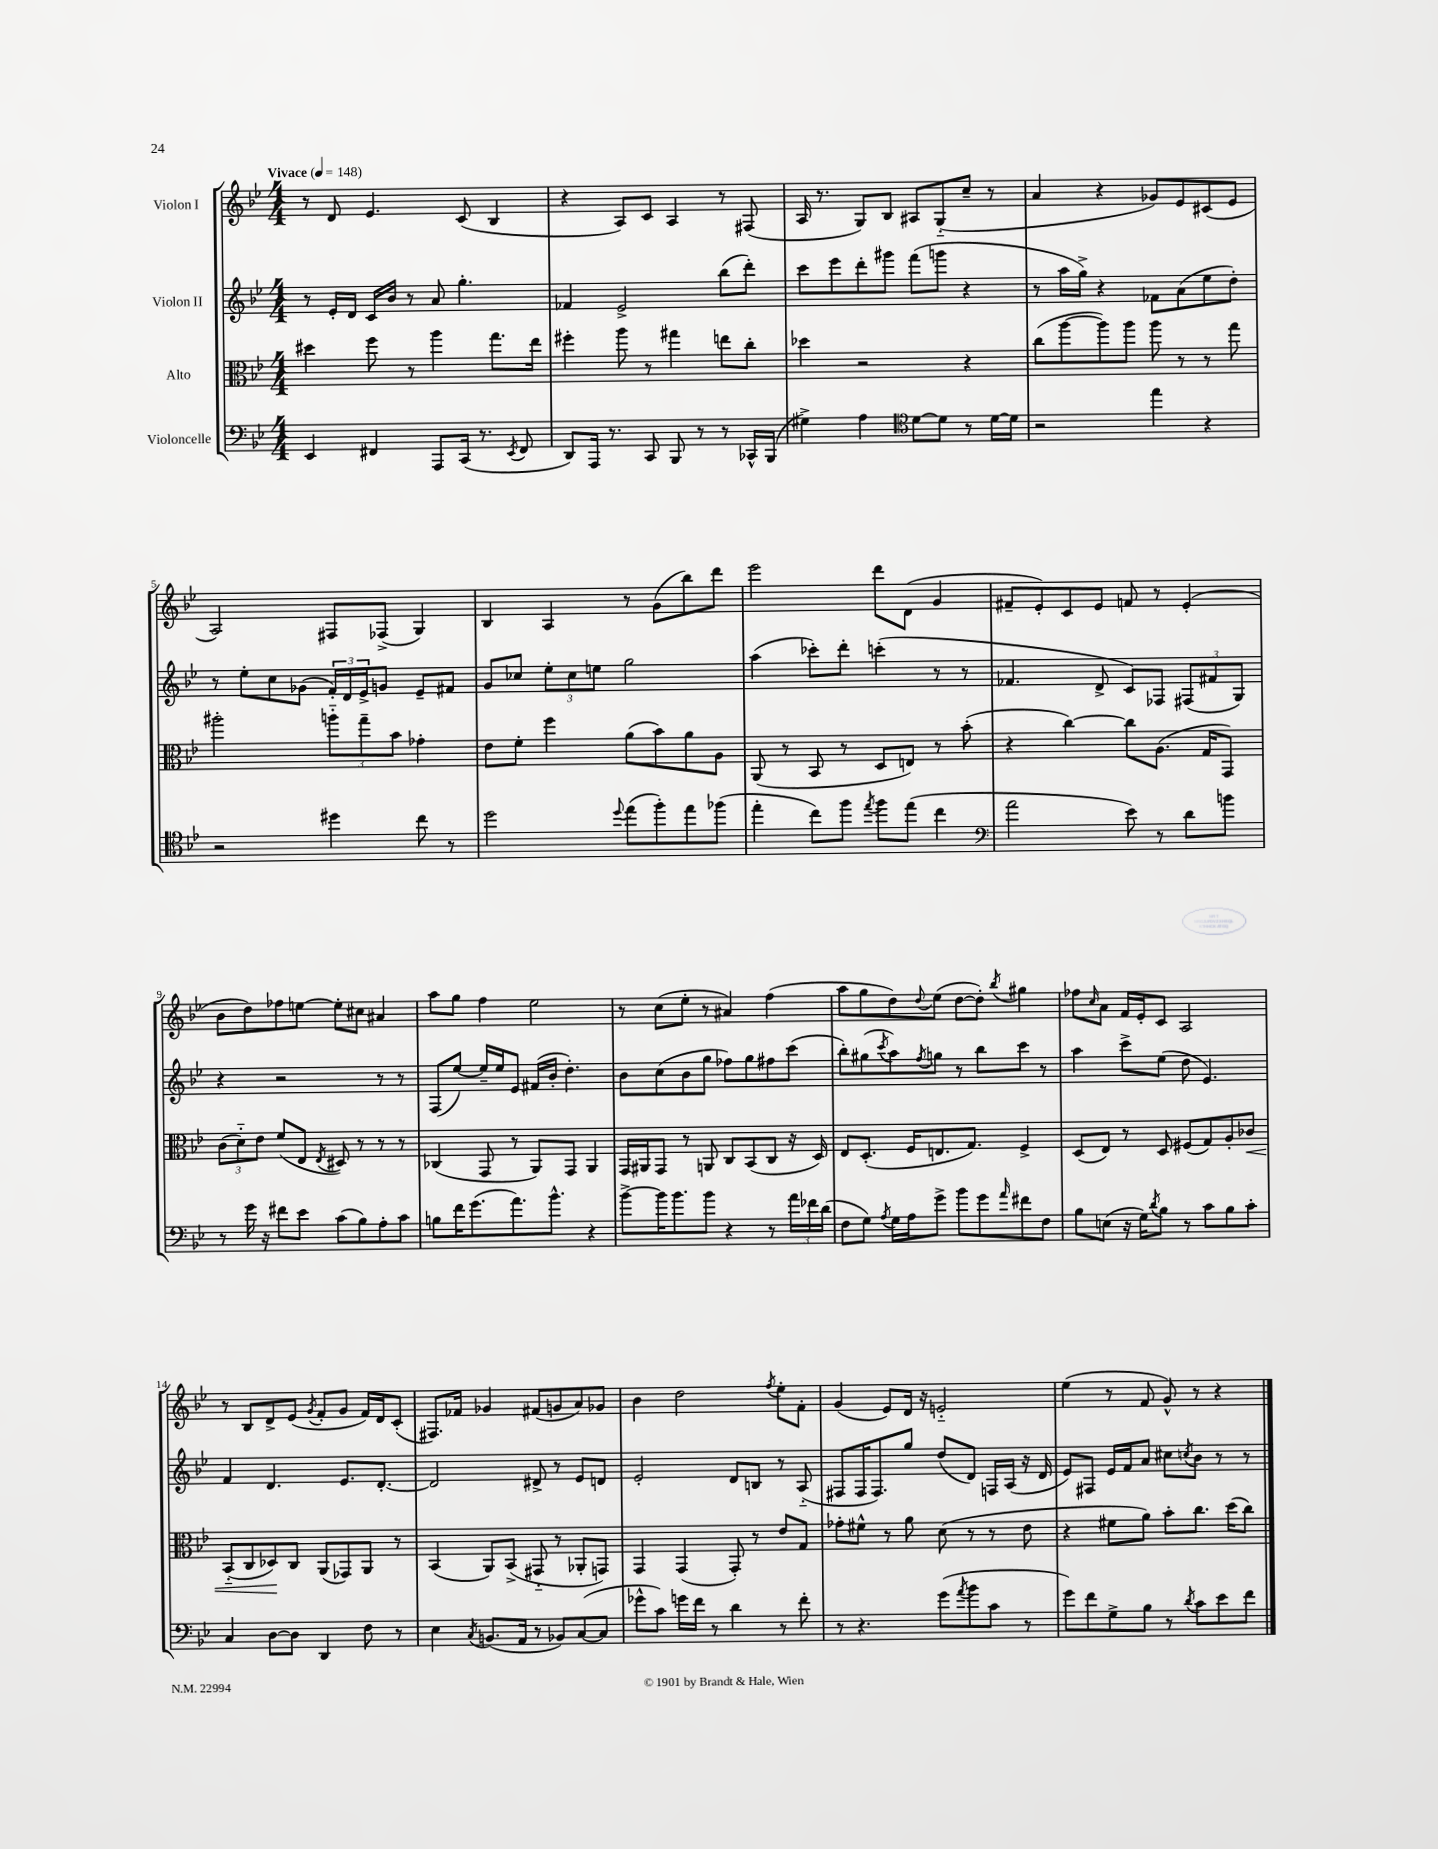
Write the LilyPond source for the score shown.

<<
\new StaffGroup <<
\new Staff = "s0" \with { instrumentName = "Violon I" } {
    \clef treble \key bes \major \numericTimeSignature \time 4/4 \tempo "Vivace" 4 = 148
    r8 d'8 ees'4. c'8( bes4 |
    r4 a8) c'8 a4 r8 fis8( |
    a16 r8. g8) bes8 ais8 g8-_( c''8-- r8 |
    a'4 r4 ges'8) ees'8 cis'8( ees'8 |
    a2) fis8 fes8->( g4) |
    bes4 a4 r8 g'8( bes''8) d'''8 |
    ees'''2 d'''8 d'8( g'4 |
    fis'8-- ees'8-.) c'8 ees'8 f'8 r8 ees'4-.( |
    bes'8 d''8) fes''8 e''8~ e''8-. cis''8 ais'4 |
    a''8 g''8 f''4 ees''2 |
    r8 c''8( ees''8-. r8 ais'4) f''4( |
    a''8 g''8 d''8) \appoggiatura { d''8 } ees''8( d''8~ d''8-.) \acciaccatura { bes''8 } gis''4 |
    fes''8 \grace { c''16 } a'8 f'16 ees'16-. c'8 a2 |
    r8 bes8 d'8-> ees'8( \acciaccatura { g'8 } f'8-. g'8 f'16) d'16 c'8-.( |
    fis8.) fes'16 ges'4 fis'8( g'8 a'8) ges'8 |
    bes'4 d''2 \acciaccatura { f''8 } ees''8-. f'8-. |
    g'4( ees'8) d'16 r16 e'2-_ |
    ees''4( r8 f'8 g'8-^) r8 r4 \bar "|." |
}
\new Staff = "s1" \with { instrumentName = "Violon II" } {
    \clef treble \key bes \major \numericTimeSignature \time 4/4
    r8 ees'16-. d'16 c'16 bes'16 r8 a'8 g''4.-. |
    fes'4 ees'2-> bes''8( d'''8-.) |
    c'''8 ees'''8 d'''8-. gis'''8 f'''8( g'''8 r4 |
    r8 a''16 g''16->) r4 fes'8 a'8( ees''8 d''8-.) |
    r8 ees''8-. c''8 ges'8( \tuplet 3/2 { f'16-.) d'16 ees'16-> } g'8 ees'8-- fis'8 |
    g'8 ces''8 \tuplet 3/2 { ees''8-. ces''8 e''8 } g''2 |
    a''4( ces'''8-.) d'''8-. c'''4-.( r8 r8 |
    fes'4. d'8-> c'8) fes8 \tuplet 3/2 { fis8( fis'8 g8) } |
    r4 r2 r8 r8 |
    f8( ees''8~) ees''16-- ees''16 ees'8 fis'16( bes'16-. d''4.-.) |
    bes'8 c''8( bes'8 g''8 fes''8) g''8 fis''8 c'''8( |
    bes''8-.) gis''8( \acciaccatura { c'''8 } a''8) \acciaccatura { f''8 } g''8 r8 bes''8 c'''8 r8 |
    a''4 c'''8-> ees''8( d''8 ees'4.) |
    f'4 d'4. ees'8. d'8.~-. |
    d'2 dis'8-> r8 ees'8 d'8 |
    ees'2-. d'8 b8 r8 a8-_( |
    fis8 fis16 fis8.) g''8 d''8( d'8) f16 a16( r16 d'16 |
    ees'8) fis8 ees'16 f'16 a'8 cis''8 \acciaccatura { c''8 } bes'8 r8 r8 \bar "|." |
}
\new Staff = "s2" \with { instrumentName = "Alto" } {
    \clef alto \key bes \major \numericTimeSignature \time 4/4
    dis''4 f''8 r8 a''4 g''8. ees''16 |
    fis''4-. a''8 r8 gis''4 e''8 c''8-. |
    des''4 r2 r4 |
    c''8( a''8~ a''8) a''8 a''8 r8 r8 g''8 |
    ais''2-. \tuplet 3/2 { a''8-_ g''8-- bes'8 } ges'4-. |
    ees'8 f'8-. f''4 a'8( bes'8) a'8 a8 |
    a,8( r8 bes,8 r8 d8 e8) r8 bes'8-.( |
    r4 c''4~) c''8 a8.( g16 g,8) |
    \tuplet 3/2 { c'8( d'8-_) ees'8 } f'8( ees8 \acciaccatura { ees8 } dis8) r8 r8 r8 |
    ces4( g,8 r8 a,8) g,8 a,4 |
    g,16 ais,16 g,8 r8 a,8 c8 bes,8( c8 r16 d16) |
    ees8 d8.-.( f16 e8. g8.) f4-> |
    d8( ees8) r8 d8 fis8( g8) a8-. ces'8\< |
    bes,8-_( c8 des8\!) c8 a,8( ges,8) a,8 r8 |
    bes,4( a,8) bes,8->( gis,8-_ r8 aes,8-. g,8) |
    g,4 g,4( g,8-.) r8 ees'8 g8 |
    ges'8-. fis'8-^ r8 a'8 d'8( r8 r8 ees'8 |
    r4 fis'8 a'8) bes'8-. c''8. d''16( c''8) \bar "|." |
}
\new Staff = "s3" \with { instrumentName = "Violoncelle" } {
    \clef bass \key bes \major \numericTimeSignature \time 4/4
    ees,4 fis,4 a,,8 c,16( r8. \acciaccatura { ees,8 } fis,8 |
    d,8) a,,16 r8. c,8 bes,,8 r8 r8 ces,16-^ bes,,16( |
    gis4->) a4 \clef tenor d'8~ d'8 r8 d'16~ d'16 |
    r2 ees''4 r4 |
    r2 dis''4 c''8 r8 |
    d''2 \appoggiatura { d''8 } ees''8( f''8-.) ees''8 fes''8( |
    ees''4-. c''8) f''8 \acciaccatura { ees''8 } f''8 ees''8( c''4 |
    \clef bass a'2 ees'8) r8 d'8 b'8 |
    r8 g'16 r16 fis'8 ees'8 c'8( bes8) a8-. c'8 |
    b8 f'16 g'8.( a'8.) bes'8.-^ r4 |
    bes'8~-> bes'16 bes'8. bes'8 r4 r8 \tuplet 3/2 { a'16 fes'16 d'16( } |
    f8 g8) \acciaccatura { a8 } g16 a16 g'8-> bes'8 g'8 \grace { a'16 } fis'8 f8 |
    bes8 e8( r16 g16) \acciaccatura { d'8 } bes8 r8 c'8 bes8 c'8-. |
    c4 d8~ d8 d,4 f8 r8 |
    ees4 \acciaccatura { c8 } b,8.( a,16 r8 bes,8) c8~( c8 |
    ges'8-^ c'8) g'16 f'16 r8 d'4 r8 f'8-. |
    r8 r4. g'8( \acciaccatura { a'8 } bes'8 c'8 r8 |
    g'8) f'8 g8-> bes8 r8 \acciaccatura { d'8 } c'8 ees'8 f'8 \bar "|." |
}
>>
>>
